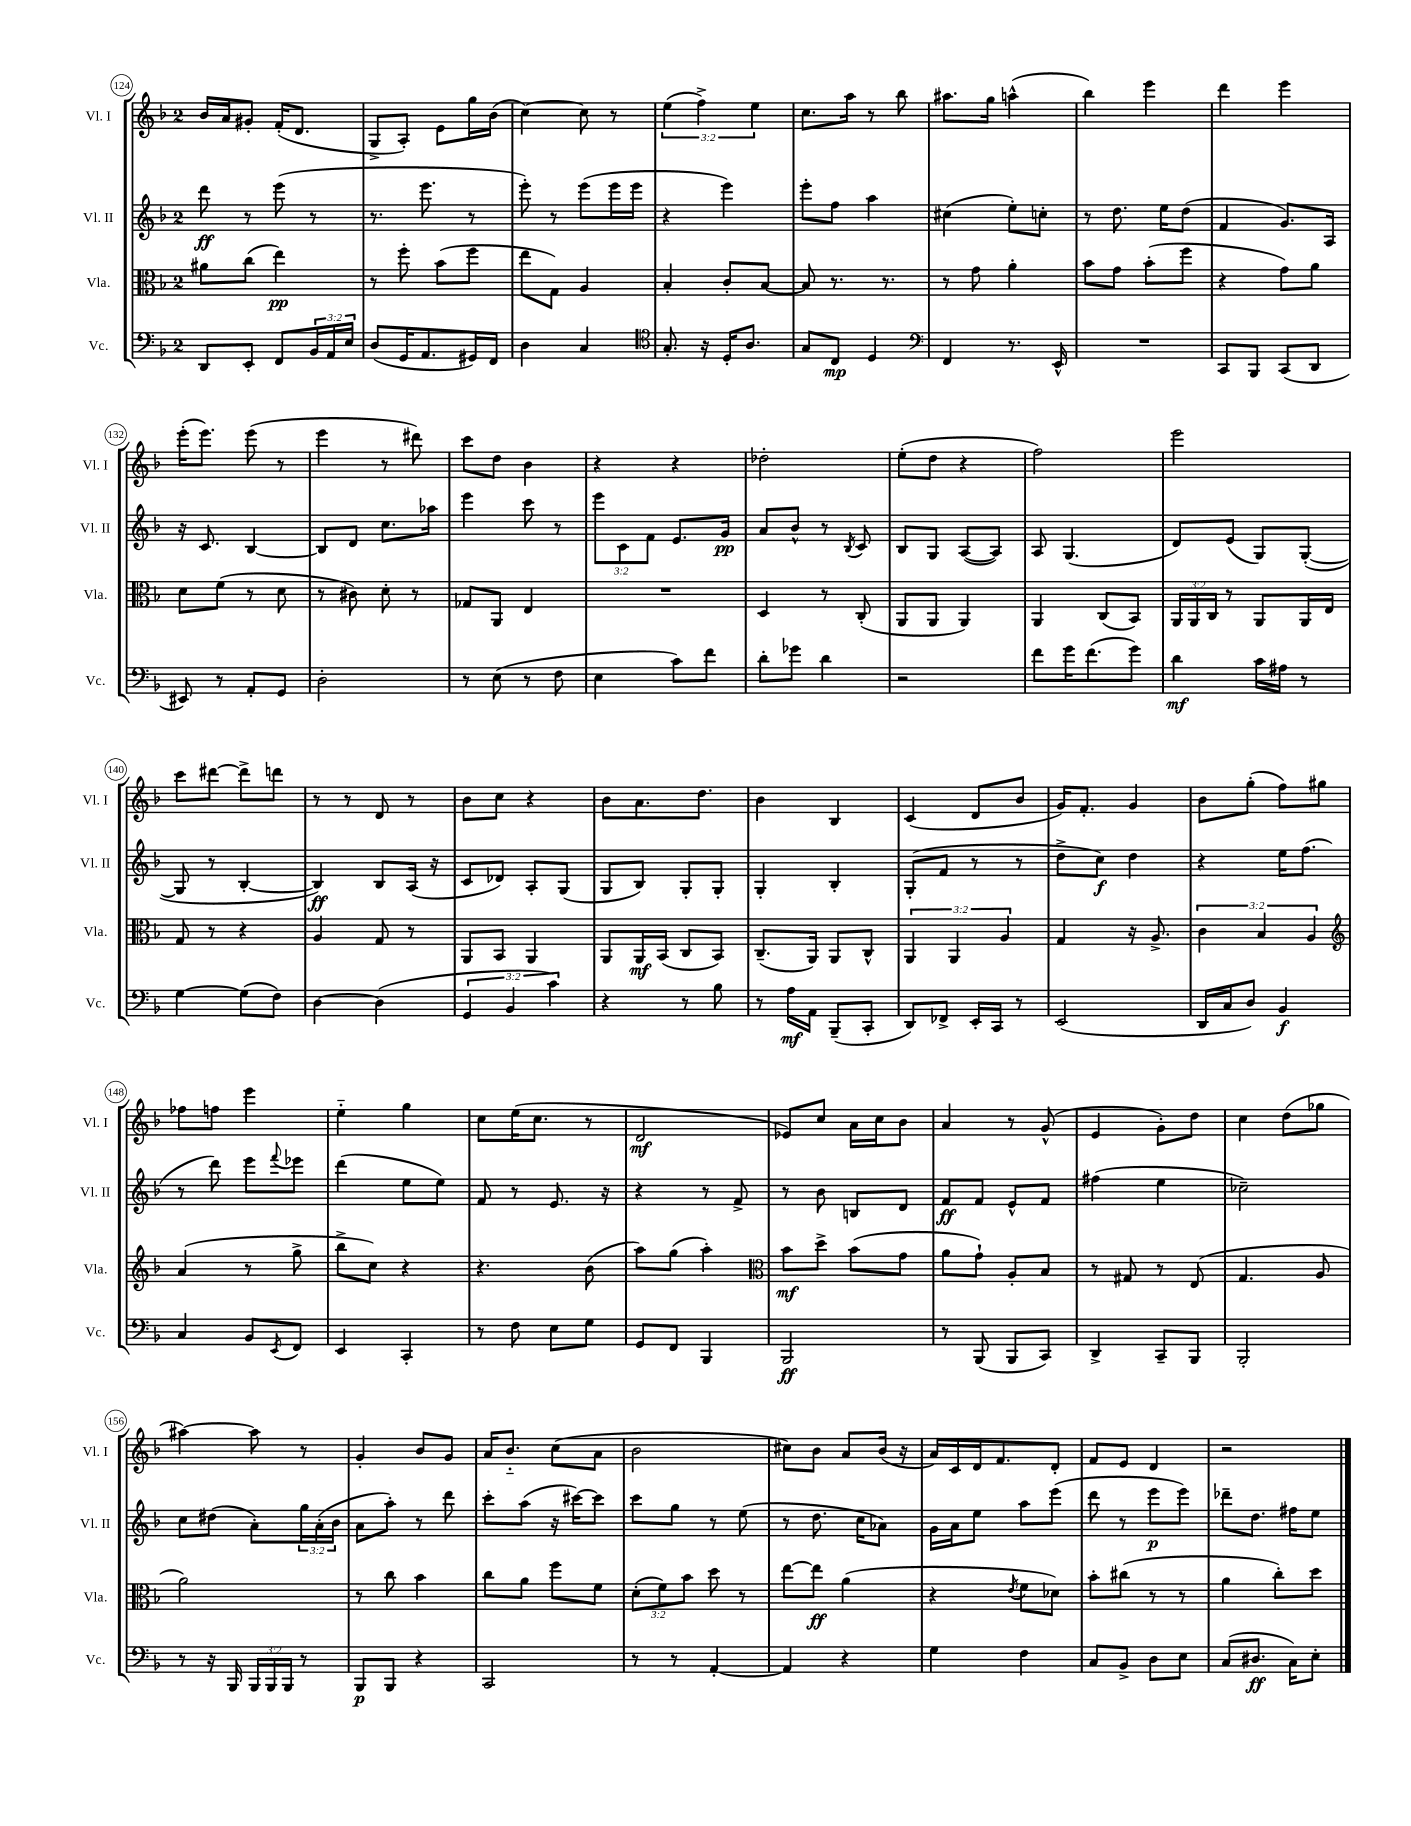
<<
\new StaffGroup <<
\new Staff = "s0" \with { instrumentName = "Vl. I" shortInstrumentName = "Vl. I" } {
    \clef treble \key f \major \once \override Staff.TimeSignature.style = #'single-digit \time 2/4 \override Staff.TupletNumber.text = #tuplet-number::calc-fraction-text
    bes'16 a'16 gis'8-. f'16-.( d'8. |
    g8-> a8-.) e'8 g''16 bes'16( |
    c''4~) c''8 r8 |
    \tuplet 3/2 { e''4( f''4->) e''4 } |
    c''8. a''16 r8 bes''8 |
    ais''8. g''16 a''4-^( |
    bes''4) e'''4 |
    d'''4 e'''4 |
    e'''16-.( e'''8.) e'''8( r8 |
    e'''4 r8 dis'''8) |
    c'''8 d''8 bes'4 |
    r4 r4 |
    des''2-. |
    e''8-.( d''8 r4 |
    f''2) |
    e'''2 |
    c'''8 dis'''8~ dis'''8-> d'''8 |
    r8 r8 d'8 r8 |
    bes'8 c''8 r4 |
    bes'8 a'8. d''8. |
    bes'4 bes4 |
    c'4( d'8 bes'8 |
    g'16) f'8.-. g'4 |
    bes'8 g''8-.( f''8) gis''8 |
    fes''8 f''8 e'''4 |
    e''4-_ g''4 |
    c''8 e''16( c''8. r8 |
    d'2\mf |
    ees'8) c''8 a'16 c''16 bes'8 |
    a'4 r8 g'8-^( |
    e'4 g'8-.) d''8 |
    c''4 d''8( ges''8 |
    ais''4~) ais''8 r8 |
    g'4-. bes'8 g'8 |
    a'16 bes'8.-_ c''8( a'8 |
    bes'2 |
    cis''8) bes'8 a'8 bes'16( r16 |
    a'16) c'16 d'16 f'8. d'8-. |
    f'8 e'8 d'4 |
    r2 \bar "|." |
}
\new Staff = "s1" \with { instrumentName = "Vl. II" shortInstrumentName = "Vl. II" } {
    \clef treble \key f \major \once \override Staff.TimeSignature.style = #'single-digit \time 2/4 \override Staff.TupletNumber.text = #tuplet-number::calc-fraction-text
    d'''8\ff r8 e'''8( r8 |
    r8. e'''8. r8 |
    e'''8-.) r8 e'''8( e'''16 e'''16 |
    r4 e'''4) |
    e'''8-. f''8 a''4 |
    cis''4( e''8-.) c''8-. |
    r8 d''8. e''16 d''8( |
    f'4 g'8.) a16 |
    r16 c'8. bes4~ |
    bes8 d'8 c''8. aes''16 |
    e'''4 c'''8 r8 |
    \tuplet 3/2 { e'''8 c'8 f'8 } e'8. g'16\pp |
    a'8 bes'8-^ r8 \acciaccatura { bes8 } c'8 |
    bes8 g8 a8~( a8) |
    a8 g4.( |
    d'8) e'8( g8) g8~-.( |
    g8 r8 bes4~-. |
    bes4\ff) bes8 a16( r16 |
    c'8 des'8) a8-. g8( |
    g8 bes8) g8-. g8-. |
    g4-. bes4-. |
    g8-.( f'8 r8 r8 |
    d''8-> c''8\f) d''4 |
    r4 e''16 f''8.( |
    r8 d'''8) e'''8 \appoggiatura { f'''8 } ees'''8 |
    d'''4( e''8 e''8) |
    f'8 r8 e'8. r16 |
    r4 r8 f'8-> |
    r8 bes'8 b8 d'8 |
    f'8\ff f'8 e'8-^ f'8 |
    fis''4( e''4 |
    ces''2--) |
    c''8 dis''8( a'8-.) \tuplet 3/2 { g''16 a'16-.( bes'16 } |
    a'8 a''8-.) r8 d'''8 |
    c'''8-. a''8( r16 cis'''16~) cis'''8 |
    c'''8 g''8 r8 e''8( |
    r8 d''8. c''16 aes'8) |
    g'16 a'16 e''8 a''8 e'''8( |
    d'''8 r8 e'''8\p e'''8) |
    des'''8-- d''8. fis''16 e''8 \bar "|." |
}
\new Staff = "s2" \with { instrumentName = "Vla." shortInstrumentName = "Vla." } {
    \clef alto \key f \major \once \override Staff.TimeSignature.style = #'single-digit \time 2/4 \override Staff.TupletNumber.text = #tuplet-number::calc-fraction-text
    ais'8 c''8( e''4\pp) |
    r8 f''8-. bes'8( f''8 |
    e''8 g8) a4 |
    bes4-. c'8-. bes8~ |
    bes8 r8. r8. |
    r8 g'8 a'4-. |
    bes'8 g'8 bes'8-.( f''8 |
    r4 g'8) a'8 |
    d'8 f'8( r8 d'8 |
    r8 cis'8) d'8-. r8 |
    ges8 a,8 e4 |
    R2 |
    d4 r8 c8-.( |
    a,8 a,8 a,4) |
    a,4 c8( bes,8) |
    \tuplet 3/2 { a,16 a,16 c16 } r8 a,8 a,16 e16 |
    g8 r8 r4 |
    a4 g8 r8 |
    a,8 bes,8 a,4 |
    a,8 a,16\mf bes,16( c8 bes,8) |
    c8.--( a,16) a,8 c8-^ |
    \tuplet 3/2 { a,4 a,4 a4 } |
    g4 r16 a8.-> |
    \tuplet 3/2 { c'4 bes4 a4 } |
    \clef treble a'4( r8 g''8-> |
    bes''8-> c''8) r4 |
    r4. bes'8( |
    a''8) g''8( a''4-.) |
    \clef alto bes'8\mf d''8-> bes'8( g'8 |
    a'8 g'8-!) a8-. bes8 |
    r8 gis8 r8 e8( |
    g4. a8 |
    a'2) |
    r8 c''8 bes'4 |
    c''8 a'8 f''8 f'8 |
    \tuplet 3/2 { d'8-.( f'8) bes'8 } d''8 r8 |
    e''8~ e''8\ff a'4( |
    r4 \acciaccatura { e'8 } f'8 des'8) |
    bes'8-. cis''8( r8 r8 |
    a'4 c''8-.) d''8 \bar "|." |
}
\new Staff = "s3" \with { instrumentName = "Vc." shortInstrumentName = "Vc." } {
    \clef bass \key f \major \once \override Staff.TimeSignature.style = #'single-digit \time 2/4 \override Staff.TupletNumber.text = #tuplet-number::calc-fraction-text
    d,8 e,8-. f,8 \tuplet 3/2 { bes,16 a,16 e16 } |
    d8( g,16 a,8. gis,16) f,16 |
    d4 c4 |
    \clef tenor g8.-. r16 d16-. a8. |
    g8 c8\mp d4 |
    \clef bass f,4 r8. e,16-^ |
    R2 |
    c,8 bes,,8 c,8( d,8 |
    eis,8) r8 a,8-. g,8 |
    d2-. |
    r8 e8( r8 f8 |
    e4 c'8) f'8 |
    d'8-. ges'8 d'4 |
    r2 |
    f'8 g'16 f'8.( g'8) |
    d'4\mf c'16 ais16 r8 |
    g4~ g8( f8) |
    d4~ d4( |
    \tuplet 3/2 { g,4 bes,4 c'4) } |
    r4 r8 bes8 |
    r8 a16\mf a,16 bes,,8--( c,8-. |
    d,8) fes,8-> e,16-. c,16 r8 |
    e,2( |
    d,16 c16 d8) bes,4\f |
    c4 bes,8 \acciaccatura { e,8 } f,8 |
    e,4 c,4-. |
    r8 f8 e8 g8 |
    g,8 f,8 bes,,4 |
    bes,,2\ff |
    r8 bes,,8( bes,,8 c,8) |
    d,4-> c,8-- bes,,8 |
    bes,,2-. |
    r8 r16 bes,,16 \tuplet 3/2 { bes,,16 bes,,16 bes,,16 } r8 |
    bes,,8\p bes,,8 r4 |
    c,2 |
    r8 r8 a,4~-. |
    a,4 r4 |
    g4 f4 |
    c8 bes,8-> d8 e8 |
    c8( dis8.\ff c16) e8-. \bar "|." |
}
>>
>>
\layout { \context { \Score currentBarNumber = #124 \override BarNumber.stencil = #(make-stencil-circler 0.1 0.3 ly:text-interface::print) } }
